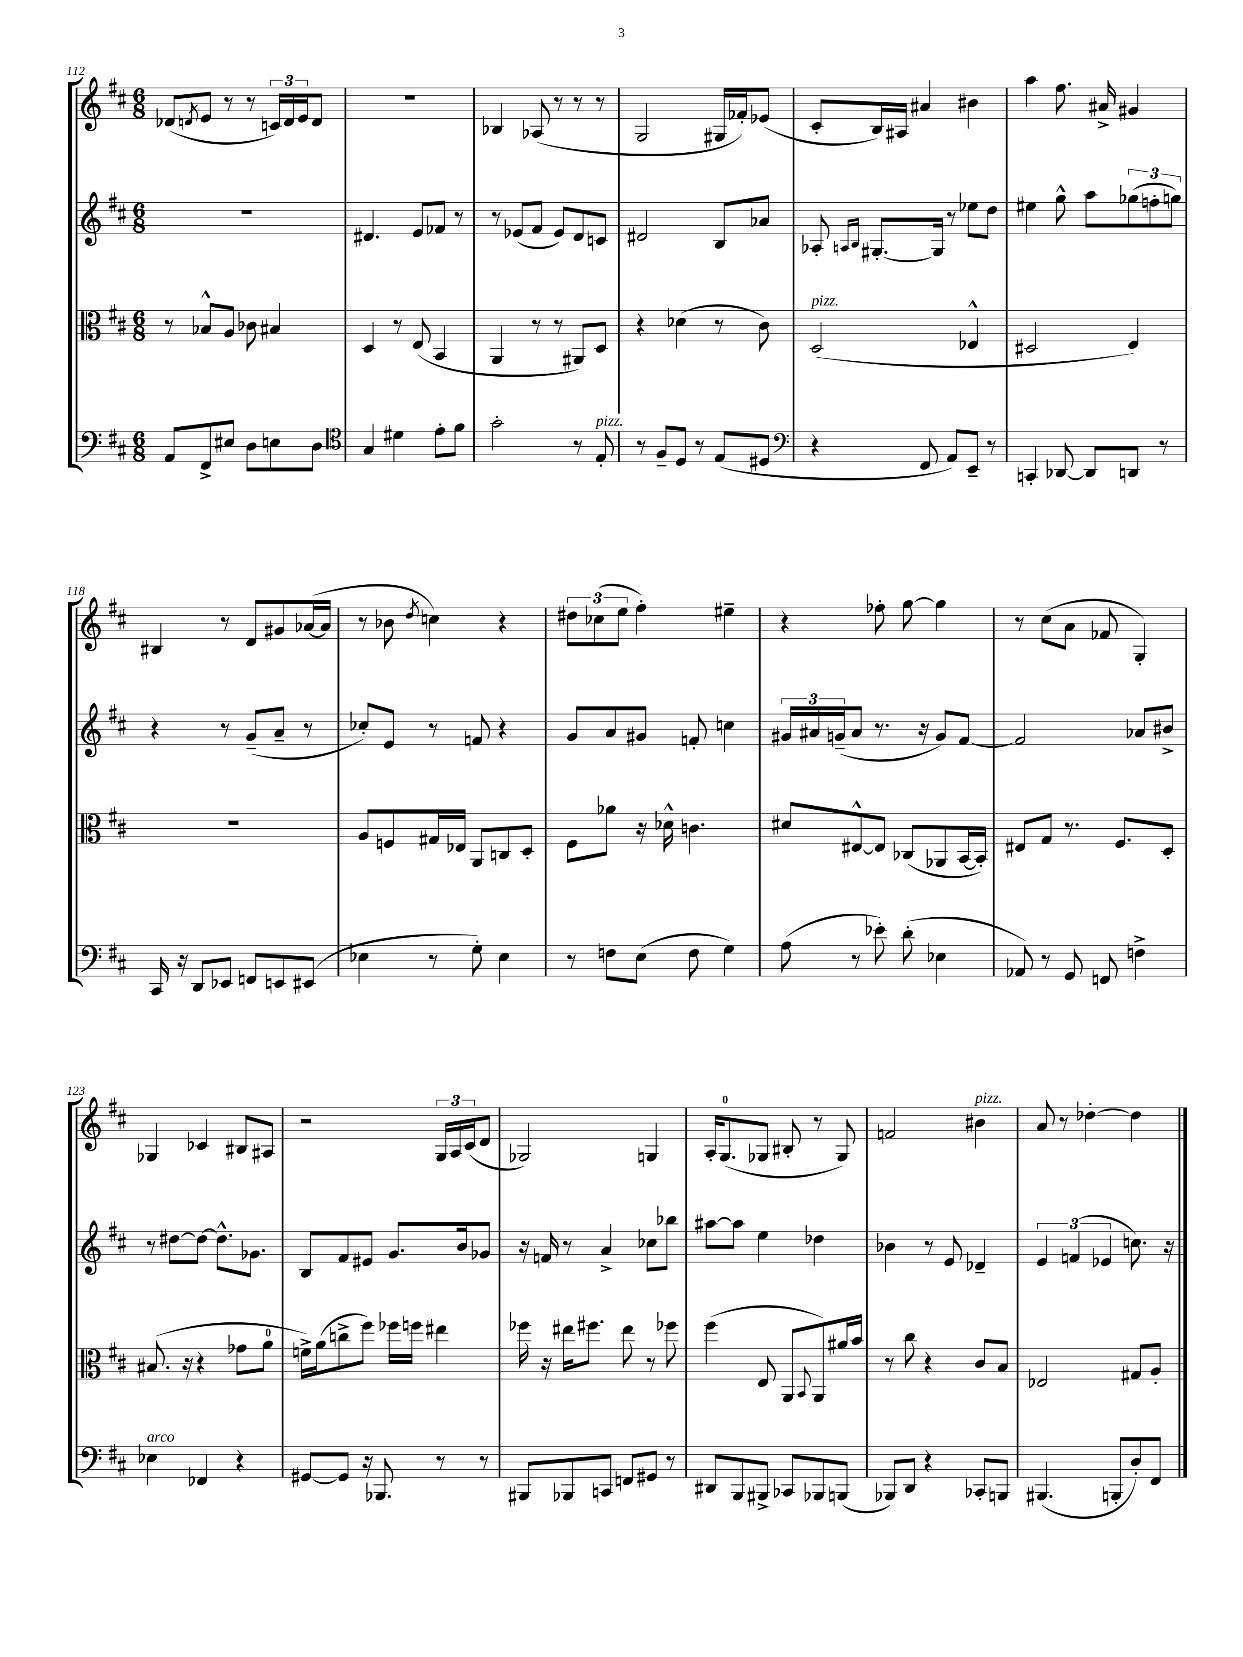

**kern	**kern	**kern	**kern
*staff4	*staff3	*staff2	*staff1
*clefF4	*clefC3	*clefG2	*clefG2
*k[f#c#]	*k[f#c#]	*k[f#c#]	*k[f#c#]
*M6/8	*M6/8	*M6/8	*M6/8
8AA	8r	2.r	(8d-
.	.	.	8qd
8FF#^	8B-^^	.	8e
8E#	8A	.	8r
8D	8c-	.	8r
8E	4B#	.	24c)
.	.	.	24d
.	.	.	24e
8D	.	.	8d
=	=	=	=
*clefC4	*	*	*
4G	4D	4.d#	2.r
4d#	8r	.	.
.	(8E	8e	.
8e'	4BB	8f-	.
8f#	.	8r	.
=	=	=	=
2g'	4AA	8r	4B-
.	.	(8e-	.
.	8r	8f#	(8A-
.	8r	8e-)	8r
8r	8AA#)	8d	8r
8E'	8D	8c	8r
=	=	=	=
8r	4r	2d#	2G
8F#~	.	.	.
8D	(4d-	.	.
8r	.	.	.
(8E	8r	8B	16G#
.	.	.	16f-')
8D#	8c#)	8a-	(8e-
=	=	=	=
*clefF4	*	*	*
4r	(2D	8A-'	8c#'
.	.	16qqA	.
.	.	16qqB	.
.	.	[8.G#'	16B)
.	.	.	16A#
8FF#	.	.	4a#
.	.	16G#]	.
8AA)	.	8r	.
8EE~	4E-^^	8ee-	4b#
8r	.	8dd	.
=	=	=	=
4CC'	2D#	4ee#	4aa
[8DD-	.	8gg^^	8.ff#
8DD-]	.	8aa	.
.	.	.	16a#^
8DD	4E)	(12gg-	4g#
.	.	12ff'	.
8r	.	.	.
.	.	12gg)	.
=	=	=	=
16CC#	2.r	4r	4B#
16r	.	.	.
8DD	.	.	.
8EE-	.	8r	8r
8FF	.	(8g~	8d
8EE	.	8a~	8g#
(8EE#	.	8r	([16a-
.	.	.	16a-]
=	=	=	=
4E-	8A	8cc-')	8r
.	8F	8e	8b-
.	.	.	8qdd
8r	16G#	8r	4cc)
.	16E-	.	.
8G')	8AA	8f	.
4E-	8C	4r	4r
.	8D'	.	.
=	=	=	=
8r	8F#	8g	12dd#
.	.	.	(12cc-
8F	8a-	8a	.
.	.	.	12ee
(8E	16r	8g#	4ff#')
.	16d-^^	.	.
8F	4.c	8f'	.
4G)	.	4cc	4ee#~
=	=	=	=
(8A	8d#	24g#	4r
.	.	24a#	.
.	.	(24g~	.
8r	[8E#^^	8a#	.
8e-')	8E#]	8.r	8ff-'
(8d'	(8C-	.	[8gg
.	.	16r	.
4E-	8AA-	8g)	4gg]
.	[16BB	[8f#	.
.	16BB'])	.	.
=	=	=	=
8AA-)	8E#	2f#]	8r
8r	8G	.	(8cc#
8GG	8.r	.	8a
8FF	.	.	8f-
.	8.F#	.	.
4F^	.	8a-	4G')
.	8D'	8b#^	.
=	=	=	=
4E-	(8.B#	8r	4G-
.	.	[8dd#	.
.	16r	.	.
4FF-	4r	8dd#_	4c-
.	.	8.dd#^^]	.
4r	8g-	.	8B#
.	.	8.g-	.
.	8a	.	8A#
=	=	=	=
[8GG#	16f^)	8B	2r
.	(16a	.	.
8GG#]	8cc^	8f#	.
16r	8ff#)	8e#	.
8.BBB-	.	.	.
.	16ff-	8.g	.
.	16ff	.	.
8r	4ee#	.	24G
.	.	.	24A
.	.	16b	.
.	.	.	(24c#
8r	.	8g-	8d
=	=	=	=
8BBB#	16ff-	16r	2G-)
.	16r	16f	.
8BBB-	16ee#	8r	.
.	8.ff#	.	.
8CC	.	4a^	.
8FF	8ee#	.	.
8GG#	8r	8cc-	4G
8r	8ff-	8bb-	.
=	=	=	=
8DD#	(4ff#	[8aa#	16A'
.	.	.	(8.G
8BBB	.	8aa#]	.
8BBB#^	8E	4ee	8G-
8CC-	8AA	.	8B#'
.	8qqBB	.	.
8BBB-	8AA)	4dd-	8r
(8BBB	16a#	.	8G-)
.	16b	.	.
=	=	=	=
8BBB-)	8r	4b-	2f
8DD	8cc#	.	.
4r	4r	8r	.
.	.	8e	.
8CC-'	8c#	4d-~	4b#
8BBB	8B	.	.
=	=	=	=
(4.BBB#	2E-	6e	8a
.	.	.	8r
.	.	(6f	.
.	.	.	[4dd-'
.	.	6e-	.
8BBB'	.	.	.
8D')	8G#	8.cc)	4dd-]
8FF#	8A'	.	.
.	.	16r	.
==	==	==	==
*-	*-	*-	*-
